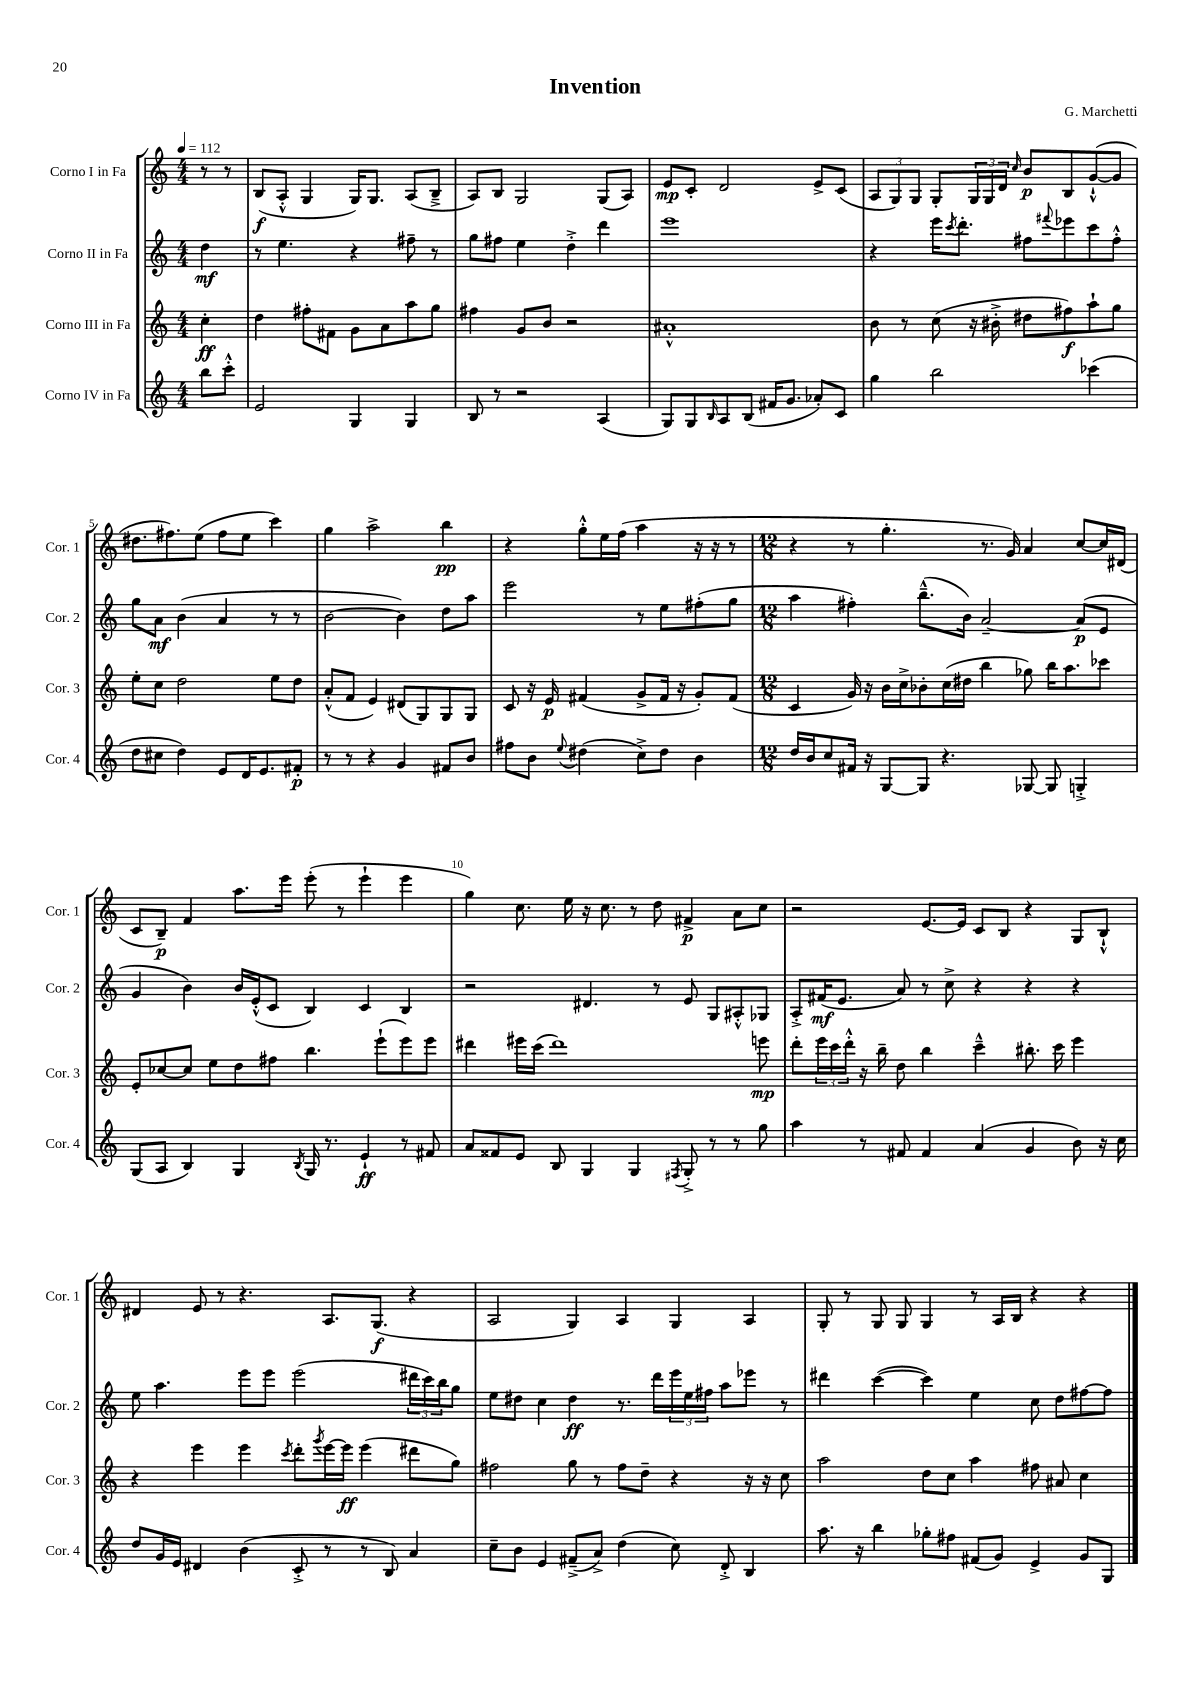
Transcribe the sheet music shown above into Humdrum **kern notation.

**kern	**dynam	**kern	**dynam	**kern	**dynam	**kern	**dynam
*part4	*part4	*part3	*part3	*part2	*part2	*part1	*part1
*staff4	*staff4	*staff3	*staff3	*staff2	*staff2	*staff1	*staff1
*I"Corno IV in Fa	*	*I"Corno III in Fa	*	*I"Corno II in Fa	*	*I"Corno I in Fa	*
*I'Cor. 4	*	*I'Cor. 3	*	*I'Cor. 2	*	*I'Cor. 1	*
*clefG2	*	*clefG2	*	*clefG2	*	*clefG2	*
*k[]	*	*k[]	*	*k[]	*	*k[]	*
*M4/4	*	*M4/4	*	*M4/4	*	*M4/4	*
*MM112	*	*MM112	*	*MM112	*	*MM112	*
=	=	=	=	=	=	=	=
8bb\L	.	4cc'\	ff	4dd\	mf	8r	.
8ccc'^^\J	.	.	.	.	.	8r	.
=1	=1	=1	=1	=1	=1	=1	=1
2e/	.	4dd\	.	8r	.	(8B/L	f
.	.	.	.	4.ee\	.	8A'^^/J	.
.	.	8ff#X'\L	.	.	.	4G/	.
.	.	8f#X\J	.	.	.	.	.
4G/	.	8g\L	.	4r	.	16G/KL)	.
.	.	.	.	.	.	8.G/J	.
.	.	8a\	.	.	.	.	.
4G/	.	8aa\	.	8ff#X~\	.	(8A/L	.
.	.	8gg\J	.	8r	.	8B~^/J	.
=2	=2	=2	=2	=2	=2	=2	=2
8B/	.	4ff#X\	.	8gg\L	.	8A/L)	.
8r	.	.	.	8ff#X\J	.	8B/J	.
2r	.	8g/L	.	4ee\	.	2G/	.
.	.	8b/J	.	.	.	.	.
.	.	2r	.	4dd'^\	.	.	.
(4A/	.	.	.	4ddd\	.	(8G/L	.
.	.	.	.	.	.	8A/J)	.
=3	=3	=3	=3	=3	=3	=3	=3
8G/L)	.	1a#X'^^	.	1eee	.	8e/L	mp
8G/	.	.	.	.	.	8c'/J	.
16qqB/	.	.	.	.	.	.	.
8A/	.	.	.	.	.	2d/	.
(8B/J	.	.	.	.	.	.	.
16f#X/KL	.	.	.	.	.	.	.
8.g/J	.	.	.	.	.	.	.
8a-X'/L)	.	.	.	.	.	8e^/L	.
8c/J	.	.	.	.	.	(8c/J	.
=4	=4	=4	=4	=4	=4	=4	=4
4gg\	.	8b\	.	4r	.	12A/L	.
.	.	.	.	.	.	12G/)	.
.	.	8r	.	.	.	.	.
.	.	.	.	.	.	12G/J	.
2bb\	.	(8cc\	.	16eee\KL	.	8G'/L	.
.	.	.	.	8qccc/	.	.	.
.	.	.	.	8.ddd'\J	.	.	.
.	.	16r	.	.	.	24G/L	.
.	.	.	.	.	.	24G/	.
.	.	16b#X'^\	.	.	.	.	.
.	.	.	.	.	.	24d/JJ	.
.	.	.	.	.	.	16qqcc/	.
.	.	8dd#X\L	.	8ff#X\L	.	8b/L	p
.	.	.	.	8qqfff#X/	.	.	.
.	.	8ff#X\)	f	8eee-X\	.	8B/	.
(4ccc-X\	.	8aa`\	.	8ccc\	.	([8g`^^/	.
.	.	8gg\J	.	8ff#'^^\J	.	8g/J]	.
!!LO:LB:g=z
=5	=5	=5	=5	=5	=5	=5	=5
8dd\L	.	8ee'\L	.	8gg\L	.	8.dd#X\L	.
8cc#X\J	.	8cc\J	.	8a\J	mf	.	.
.	.	.	.	.	.	8.ff#X\)	.
4dd\)	.	2dd\	.	(4b\	.	.	.
.	.	.	.	.	.	(8ee\J	.
8e/L	.	.	.	4a/	.	8ff#\L	.
16d/K	.	.	.	.	.	8ee\J	.
8.e/	.	.	.	.	.	.	.
.	.	8ee\L	.	8r	.	4ccc\)	.
8f#X'/J	p	8dd\J	.	8r	.	.	.
=6	=6	=6	=6	=6	=6	=6	=6
8r	.	(8a'^^/L	.	[2b\	.	4gg\	.
8r	.	8f/J	.	.	.	.	.
4r	.	4e/)	.	.	.	2aa^\	.
4g/	.	(8d#X/L	.	4b\])	.	.	.
.	.	8G/)	.	.	.	.	.
8f#X/L	.	8G/	.	8dd\L	.	4bb\	pp
8b/J	.	8G/J	.	8aa\J	.	.	.
=7	=7	=7	=7	=7	=7	=7	=7
8ff#X\L	.	8c/	.	2eee\	.	4r	.
8b\J	.	16r	.	.	.	.	.
.	.	16e/	p	.	.	.	.
8qqee/	.	.	.	.	.	.	.
(4dd#X\	.	(4f#X/	.	.	.	8gg'^^\L	.
.	.	.	.	.	.	16ee\L	.
.	.	.	.	.	.	(16ff\JJ	.
8cc^\L)	.	8g^/L	.	8r	.	4aa\	.
8dd#\J	.	16f#/Jk	.	8ee\L	.	.	.
.	.	16r	.	.	.	.	.
4b\	.	8g'/L)	.	(8ff#X'\	.	16r	.
.	.	.	.	.	.	16r	.
.	.	(8f#/J	.	8gg\J	.	8r	.
=8	=8	=8	=8	=8	=8	=8	=8
*M12/8	*	*M12/8	*	*M12/8	*	*M12/8	*
16dd/LL	.	4c/	.	4aa\	.	4r	.
16b/J	.	.	.	.	.	.	.
8cc/	.	.	.	.	.	.	.
16f#X/Jk	.	16g/)	.	4ff#X'\)	.	8r	.
16r	.	16r	.	.	.	.	.
[8G/L	.	16b\LL	.	.	.	4.gg'\	.
.	.	16cc^\J	.	.	.	.	.
8G/J]	.	8b-X'\	.	(8.bb~^^\L	.	.	.
4.r	.	(16cc\L	.	.	.	.	.
.	.	16dd#X\JJ	.	16b\Jk)	.	.	.
.	.	4bb\	.	[2a~/	.	8.r	.
.	.	.	.	.	.	16g/)	.
[8G-X/	.	8gg-X\)	.	.	.	4a/	.
8G-/]	.	16bb\KL	.	.	.	.	.
.	.	8.aa\	.	.	.	.	.
4Gn'^/	.	.	.	(8a/L]	p	[8cc/L	.
.	.	8ccc-X\J	.	8e/J	.	16cc/L]	.
.	.	.	.	.	.	(16d#X/JJ	.
!!LO:LB:g=z
=9	=9	=9	=9	=9	=9	=9	=9
(8G/L	.	8e'/L	.	4g/	.	8c/L	.
8A/J	.	[8cc-X/	.	.	.	8B~/J)	p
4B/)	.	8cc-/J]	.	4b\)	.	4f/	.
.	.	8ee\L	.	.	.	.	.
4G/	.	8dd\	.	16b/LL	.	8.aa\L	.
.	.	.	.	(16e'^^/J	.	.	.
.	.	8ff#X\J	.	8c/J	.	.	.
.	.	.	.	.	.	16eee\Jk	.
8qB/	.	.	.	.	.	.	.
16G/	.	4.bb\	.	4B/)	.	(8eee'\	.
8.r	.	.	.	.	.	.	.
.	.	.	.	.	.	8r	.
4e`/	ff	.	.	4c/	.	4eee`\	.
.	.	(8eee`\L	.	.	.	.	.
8r	.	8eee\)	.	4B/	.	4eee\	.
8f#X/	.	8eee\J	.	.	.	.	.
=10	=10	=10	=10	=10	=10	=10	=10
8a/L	.	4ddd#X\	.	2r	.	4gg\)	.
8f##X/	.	.	.	.	.	.	.
8e/J	.	16eee#X\LL	.	.	.	8.cc\	.
.	.	(16ccc\JJ	.	.	.	.	.
8B/	.	1ddd#)	.	.	.	.	.
.	.	.	.	.	.	16ee\	.
4G/	.	.	.	4.d#X/	.	16r	.
.	.	.	.	.	.	8.cc\	.
4G/	.	.	.	.	.	8r	.
.	.	.	.	8r	.	8dd\	.
8qF#X/	.	.	.	.	.	.	.
8G'^/	.	.	.	8e/	.	4f#X^/	p
8r	.	.	.	8G/L	.	.	.
8r	.	.	.	8A#X'^^/	.	8a\L	.
8gg\	.	8eeen\	mp	8G-X/J	.	8cc\J	.
=11	=11	=11	=11	=11	=11	=11	=11
4aa\	.	8ddd'\L	.	8A'^/L	.	2r	.
.	.	24eee\L	.	(16f#X/K	mf	.	.
.	.	24ccc\	.	.	.	.	.
.	.	.	.	8.e/J	.	.	.
.	.	24ddd'^^\JJ	.	.	.	.	.
8r	.	16r	.	.	.	.	.
.	.	16bb~\	.	.	.	.	.
8f#X/	.	8dd\	.	8a/)	.	.	.
4f#/	.	4bb\	.	8r	.	[8.e/L	.
.	.	.	.	8cc^\	.	.	.
.	.	.	.	.	.	16e/Jk]	.
(4a/	.	4ccc~^^\	.	4r	.	8c/L	.
.	.	.	.	.	.	8B/J	.
4g/	.	8.bb#X'\	.	4r	.	4r	.
.	.	16ccc\	.	.	.	.	.
8b\)	.	4eee\	.	4r	.	8G/L	.
16r	.	.	.	.	.	8B`^^/J	.
16cc\	.	.	.	.	.	.	.
!!LO:LB:g=z
=12	=12	=12	=12	=12	=12	=12	=12
8dd/L	.	4r	.	8ee\	.	4d#X/	.
16g/L	.	.	.	4.aa\	.	.	.
16e/JJ	.	.	.	.	.	.	.
4d#X/	.	4eee\	.	.	.	8e/	.
.	.	.	.	.	.	8r	.
(4b\	.	4eee\	.	8eee\L	.	4.r	.
.	.	.	.	8eee\J	.	.	.
.	.	8qccc/	.	.	.	.	.
8c'^/	.	8ddd'\L	.	(2eee\	.	.	.
.	.	8qggg/	.	.	.	.	.
8r	.	[16eee\L	.	.	.	8.A/L	.
.	.	16eee\JJ]	ff	.	.	.	.
8r	.	(4eee\	.	.	.	.	.
.	.	.	.	.	.	(8.G/J	f
8B/)	.	.	.	.	.	.	.
4a/	.	8ddd#X\L	.	24ddd#X\LL	.	4r	.
.	.	.	.	24ccc\)	.	.	.
.	.	.	.	24bb\J	.	.	.
.	.	8gg\J)	.	8gg\J	.	.	.
=13	=13	=13	=13	=13	=13	=13	=13
8cc~\L	.	2ff#X\	.	8ee\L	.	2A/	.
8b\J	.	.	.	8dd#X\J	.	.	.
4e/	.	.	.	4cc\	.	.	.
(8f#X~^/L	.	8gg\	.	4dd#\	ff	4G/)	.
8a^/J)	.	8r	.	.	.	.	.
(4dd\	.	8ff#\L	.	8.r	.	4A/	.
.	.	8dd~\J	.	.	.	.	.
.	.	.	.	16ddd\LL	.	.	.
8cc\)	.	4r	.	24eee\	.	4G/	.
.	.	.	.	24ee\	.	.	.
.	.	.	.	24ff#X\JJ	.	.	.
8d'^/	.	.	.	8aa\L	.	.	.
4B/	.	16r	.	8eee-X\J	.	4A/	.
.	.	16r	.	.	.	.	.
.	.	8cc\	.	8r	.	.	.
=14	=14	=14	=14	=14	=14	=14	=14
8.aa\	.	2aa\	.	4ddd#X\	.	8G'/	.
.	.	.	.	.	.	8r	.
16r	.	.	.	.	.	.	.
4bb\	.	.	.	([4ccc\	.	8G/	.
.	.	.	.	.	.	8G/	.
8gg-X'\L	.	8dd\L	.	4ccc\])	.	4G/	.
8ff#X\J	.	8cc\J	.	.	.	.	.
(8f#X/L	.	4aa\	.	4ee\	.	8r	.
8g/J)	.	.	.	.	.	16A/LL	.
.	.	.	.	.	.	16B/JJ	.
4e^/	.	8ff#X\	.	8cc\	.	4r	.
.	.	8a#X/	.	8dd\L	.	.	.
8g/L	.	4cc\	.	[8ff#X\	.	4r	.
8G/J	.	.	.	8ff#\J]	.	.	.
==	==	==	==	==	==	==	==
*-	*-	*-	*-	*-	*-	*-	*-
